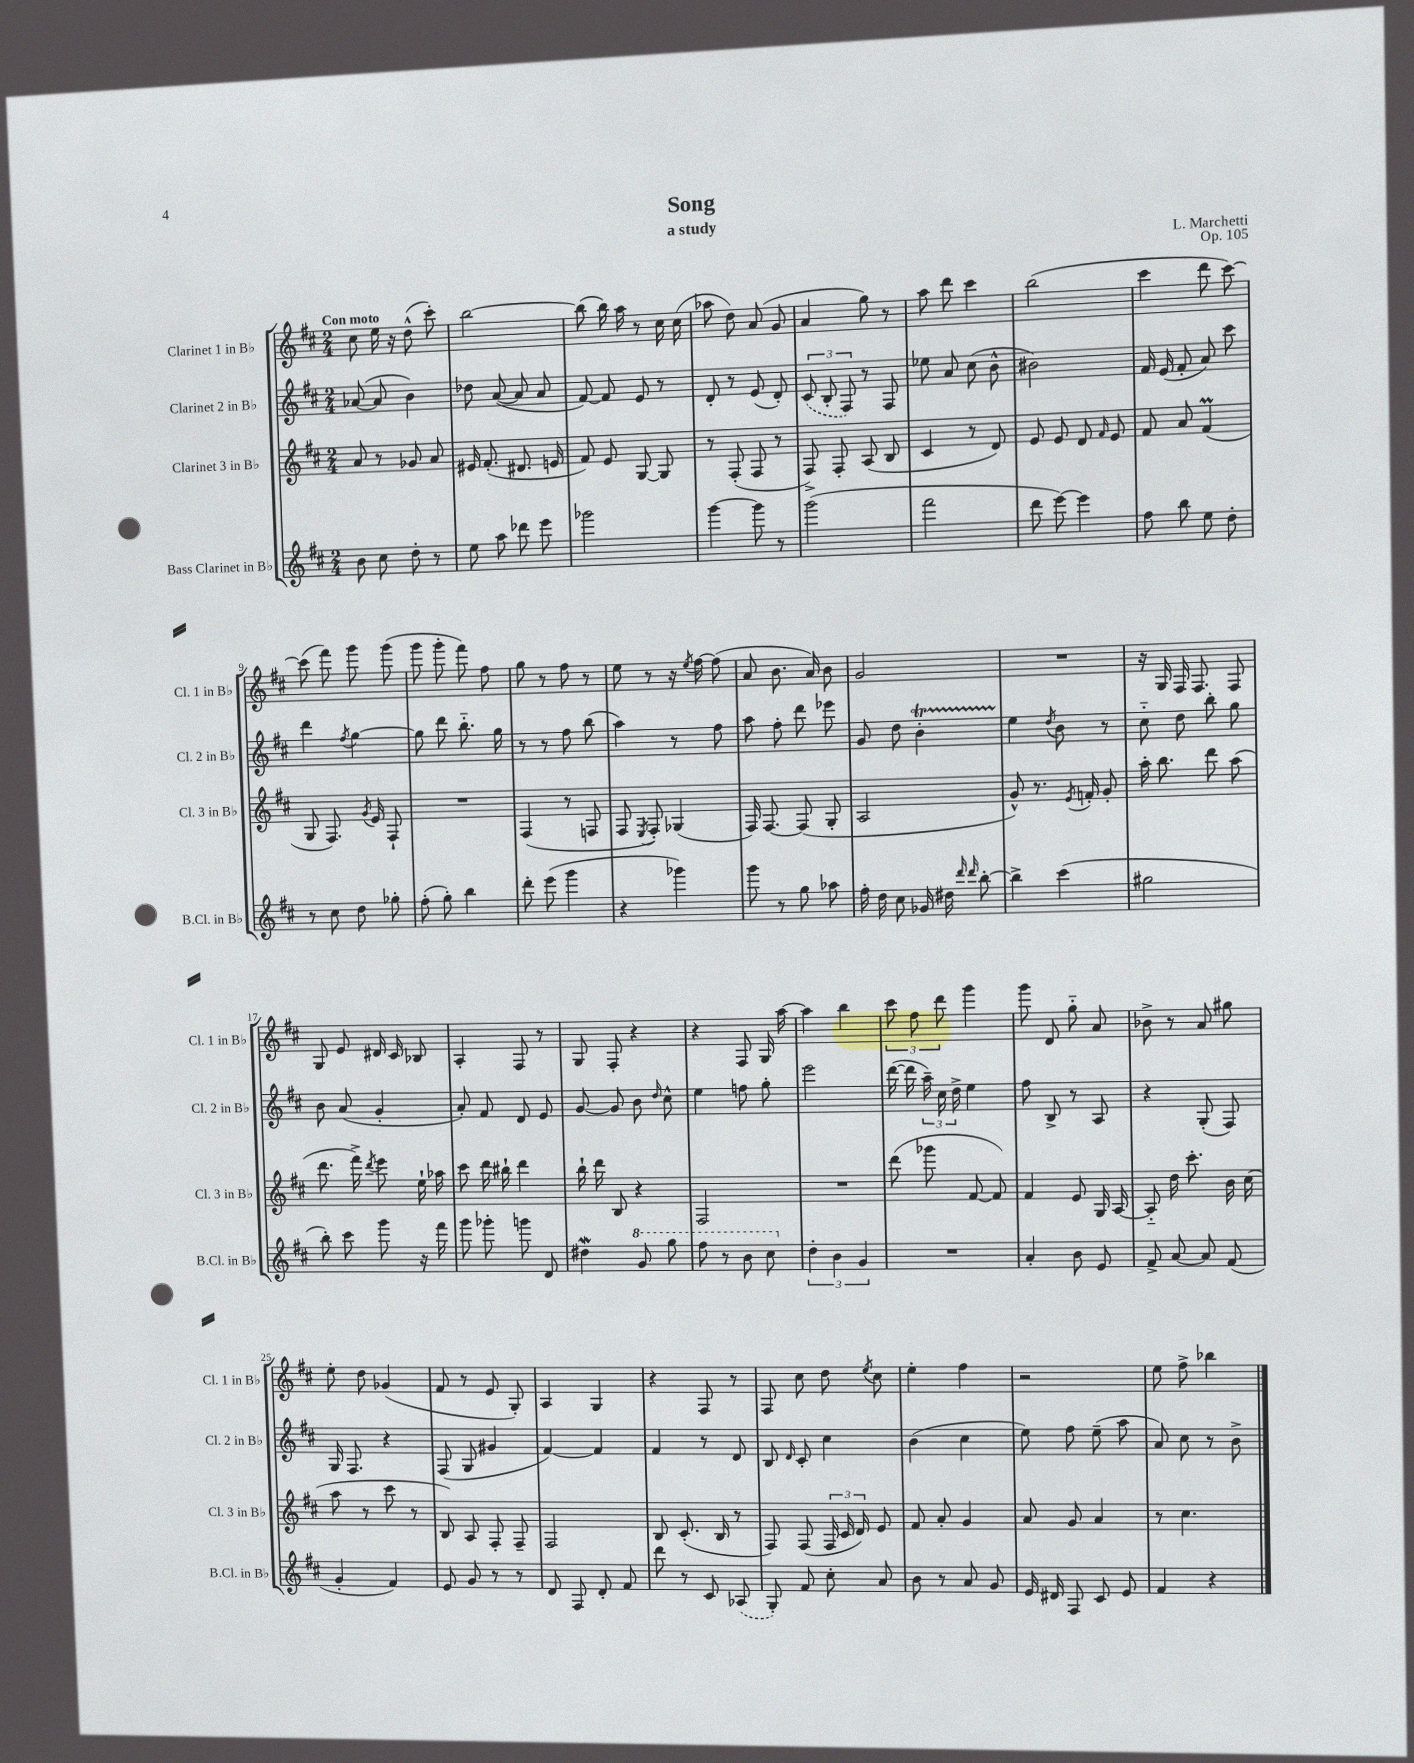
\header { title = "Song" composer = "L. Marchetti" subtitle = "a study" opus = "Op. 105" }
<<
\new StaffGroup <<
\new Staff = "s0" \with { instrumentName = "Clarinet 1 in Bb" shortInstrumentName = "Cl. 1 in Bb" } {
    \clef treble \key d \major \numericTimeSignature \time 2/4 \tempo "Con moto"
    \autoBeamOff cis''8 e''16 r16 d''8-^( cis'''8-.) |
    b''2~ |
    b''8( b''16) a''16 r8 cis''16 cis''16( |
    aes''8 d''8) a'8( g'8 |
    a'4 g''8) r8 |
    a''8 d'''8 cis'''4 |
    b''2( |
    cis'''4 d'''8 cis'''8~) |
    cis'''8( fis'''8) g'''8 g'''8( |
    g'''8 g'''8-. fis'''8) fis''8 |
    g''8 r8 fis''8 r8 |
    e''8 r8 r16 \acciaccatura { e''8 } fis''16~ fis''8( |
    a'8 b'8. a'16) b'8 |
    g'2 |
    R2 |
    r16 g16 fis16 fis8. fis8 |
    g8 e'8 dis'16 cis'16 bes8 |
    a4-. fis8 r8 |
    g8 fis8-. r4 |
    r4 fis8 g16 a''16~ |
    a''4 b''4 |
    \tuplet 3/2 { cis'''8 fis''8 d'''8 } g'''4 |
    g'''8 d'8 g''8-_ a'8 |
    bes'8-> r8 a'8 gis''8 |
    e''8-. d''8 ges'4( |
    fis'8 r8 e'8 g8-.) |
    a4 g4 |
    r4 fis8 r8 |
    fis8 cis''8 d''8 \acciaccatura { e''8 } cis''8 |
    e''4-. fis''4 |
    r2 |
    e''8 fis''8-> bes''4 \bar "|." |
}
\new Staff = "s1" \with { instrumentName = "Clarinet 2 in Bb" shortInstrumentName = "Cl. 2 in Bb" } {
    \clef treble \key d \major \numericTimeSignature \time 2/4
    \autoBeamOff aes'8~( aes'8 b'4) |
    des''8 a'8~( a'8 a'8 |
    fis'8~) fis'8 e'8 r8 |
    d'8-. r8 e'8( d'8-.) |
    \tuplet 3/2 { \once \slurDashed cis'8( b8-. fis8) } r8 fis8 |
    ees''8 a'8 cis''8( b'8-^ |
    bis'2) |
    fis'16 e'16( fis'8-. a'8) cis'''8 |
    d'''4 \acciaccatura { fis''8 } g''4~ |
    g''8 d'''8 b''8.-_ g''16 |
    r8 r8 fis''8 b''8( |
    a''4) r8 fis''8 |
    a''8 fis''8-. d'''8 ees'''8 |
    g'8 d''8 b'4-.\startTrillSpan |
    e''4\stopTrillSpan \acciaccatura { d''8 } b'8 r8 |
    cis''8-_ d''8 b''8-. g''8 |
    b'8 a'8( g'4-. |
    a'8-.) fis'8 d'8 e'8 |
    g'8~ g'8 b'8 \grace { d''16 } cis''8-^ |
    e''4 f''8 g''8-. |
    e'''2 |
    d'''16~( d'''16 \tuplet 3/2 { a''16--) cis''16 d''16-> } e''4 |
    fis''8 b8-> r8 a8 |
    r4 g8-.( fis8) |
    g16 fis8. r4 |
    fis8( g8 gis'4 |
    fis'4~) fis'4 |
    fis'4 r8 d'8 |
    b8 \grace { d'16 } cis'8-. cis''4 |
    b'4( cis''4 |
    e''8) fis''8 e''8--( a''8 |
    a'8) cis''8 r8 b'8-> \bar "|." |
}
\new Staff = "s2" \with { instrumentName = "Clarinet 3 in Bb" shortInstrumentName = "Cl. 3 in Bb" } {
    \clef treble \key d \major \numericTimeSignature \time 2/4
    \autoBeamOff a'8 r8 ges'8 a'8 |
    eis'16 fis'8.-.( dis'8. e'16 |
    fis'8) e'8 g8~ g8 |
    r8 fis8-.( fis8 r8 |
    fis8->) fis8-. a8( b8 |
    cis'4 r8 d'8) |
    e'8 e'8 d'8 \grace { fis'16 } e'8 |
    fis'8 a'8 fis'4\prall( |
    g8 fis8.) \acciaccatura { g'8 } e'16 fis8-! |
    R2 |
    fis4( r8 f8 |
    fis8 \acciaccatura { e8 } fis8-.) ges4( |
    fis16) fis8.~ fis8( g8-. |
    a2 |
    g'8-^) r8. \acciaccatura { e'8 } f'16-. g'8-. |
    a''16-. b''8. d'''8 a''8( |
    d'''8. fis'''16->) \acciaccatura { d'''8 } e'''8 e''16-! aes''16 |
    cis'''8 d'''16 bis''16-! d'''4 |
    b''16-! d'''16 b8 r4 |
    fis2 |
    R2 |
    d'''8( ges'''8 fis'8~ fis'8) |
    fis'4 e'8 g16 a16~ |
    a8-_ d''16 cis'''8.-. b'16 cis''16( |
    a''8 r8 cis'''8 r8 |
    b8) a8 fis8-. fis8-- |
    fis2 |
    b8 cis'8.-.( b16 r8 |
    fis8) fis8( \tuplet 3/2 { fis16 cis'16 d'16) } e'8 |
    fis'8 a'8-. g'4 |
    a'8 g'8 a'4 |
    r8 cis''4. \bar "|." |
}
\new Staff = "s3" \with { instrumentName = "Bass Clarinet in Bb" shortInstrumentName = "B.Cl. in Bb" } {
    \clef treble \key d \major \numericTimeSignature \time 2/4
    \autoBeamOff b'8 cis''8 d''8-. r8 |
    e''8 a''8 des'''8 e'''8 |
    ges'''2 |
    g'''4~ g'''8 r8 |
    g'''2( |
    fis'''2 |
    d'''8 e'''8~) e'''4 |
    fis''8 b''8 e''8 d''8-. |
    r8 cis''8 d''8 ges''8-. |
    fis''8-.( g''8-.) b''4 |
    d'''8-. e'''8( g'''4 |
    r4 ges'''4) |
    g'''8 r8 g''8 aes''8 |
    fis''16-. d''16 cis''8 ges'16 dis''16 \grace { d'''16 d'''16 } b''8~-. |
    b''4-> cis'''4( |
    gis''2 |
    b''8-.) cis'''8 g'''8 r16 fis'''16 |
    g'''8 ges'''8-. g'''8 d'8 |
    dis''4\mordent \ottava #1 g''8 g'''8 |
    fis'''8 r8 b''8 cis'''8 \ottava #0 |
    \tuplet 3/2 { d''4-. b'4 g'4 } |
    R2 |
    a'4-. b'8 e'8 |
    fis'8-> a'8~ a'8 fis'8( |
    g'4-. fis'4) |
    e'8 g'8 r8 r8 |
    d'8 fis8 d'8-. fis'8 |
    d'''8 r8 cis'8 \once \slurDashed aes8( |
    g8-.) fis'8 cis''8-. a'8 |
    b'8 r8 a'8 g'8 |
    e'16 dis'16 fis8 cis'8 e'8 |
    fis'4 r4 \bar "|." |
}
>>
>>
